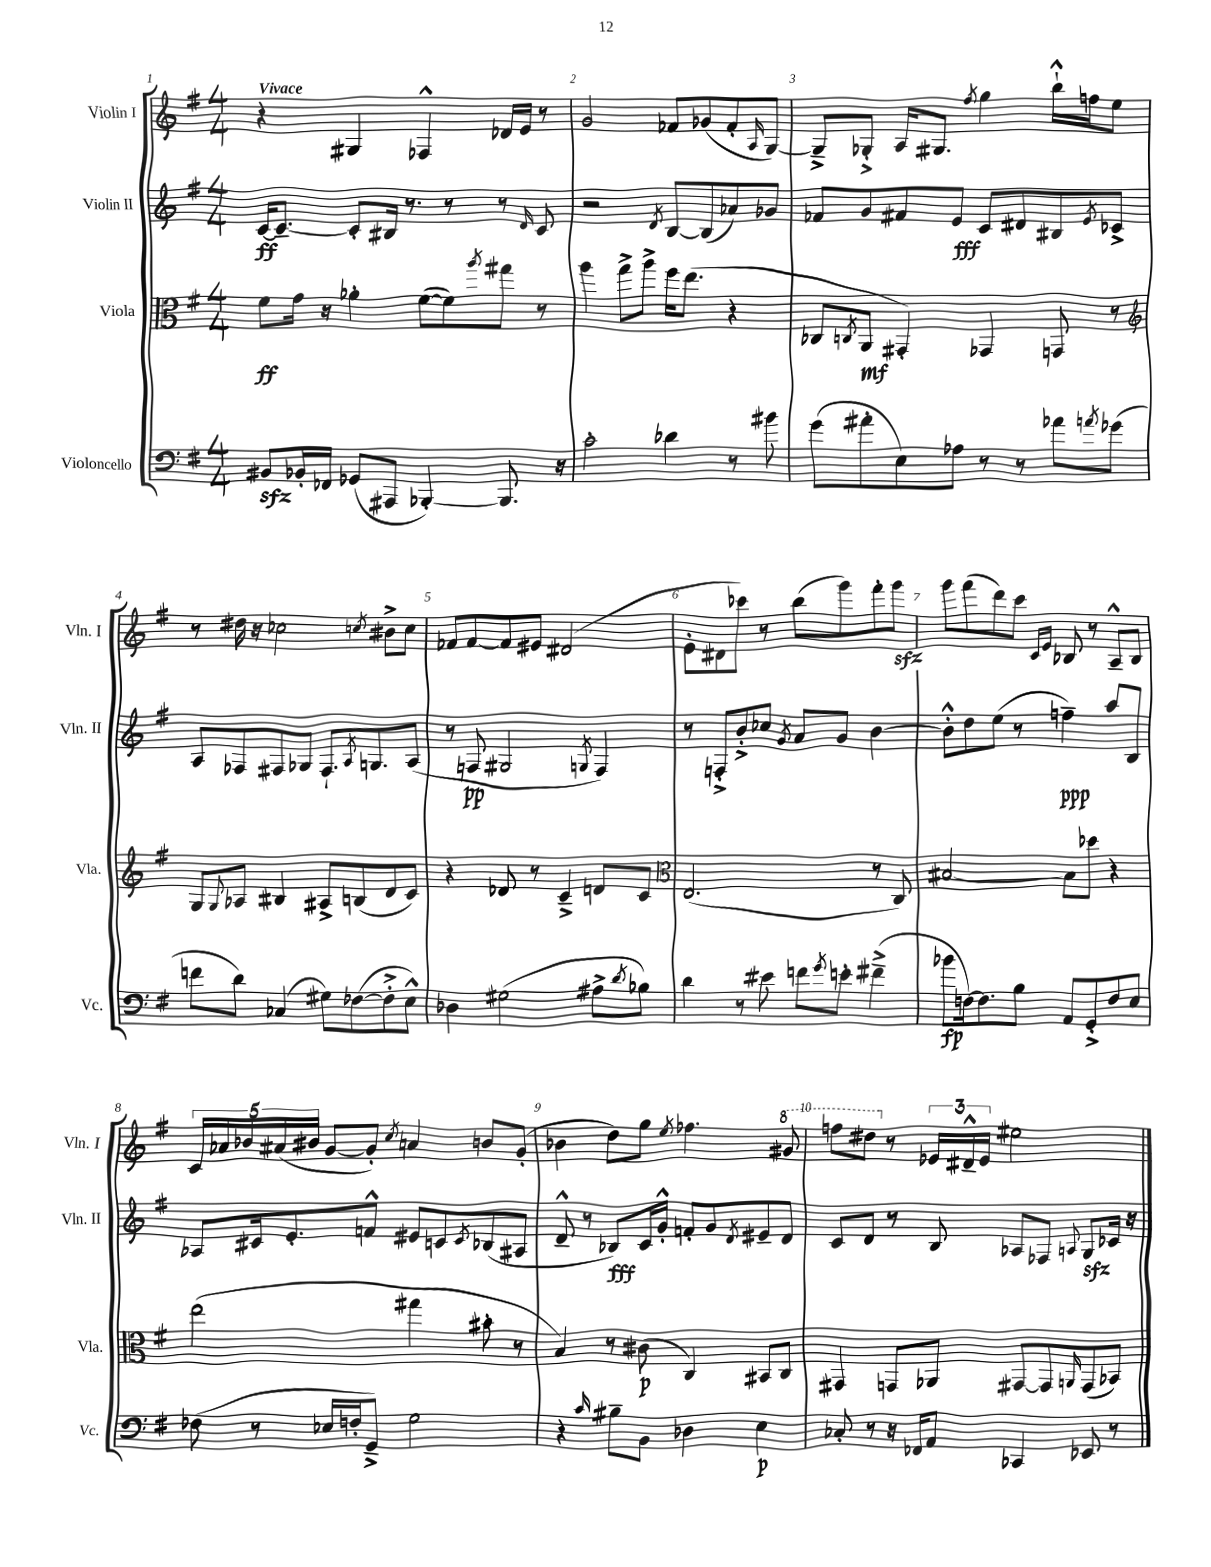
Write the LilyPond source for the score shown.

<<
\new StaffGroup <<
\new Staff = "s0" \with { instrumentName = "Violin I" shortInstrumentName = "Vln. I" } {
    \clef treble \key g \major \numericTimeSignature \time 4/4 \tempo "Vivace"
    r4 gis4 fes4-^ des'16 e'16 r8 |
    g'2 fes'8 ges'8( fes'8-. \grace { a16 } g8~) |
    g8---> ges8-.-> a16 gis8. \acciaccatura { fis''8 } g''4 b''16-!-^ f''16 e''8 |
    r8 dis''16 r16 ces''2 \acciaccatura { c''8 } bis'8-> c''8 |
    fes'8 fes'8~ fes'8 eis'8 dis'2( |
    e'8-. dis'8 ces'''8) r8 b''8( g'''8) fis'''8-. g'''8\sfz |
    g'''8 fis'''8( d'''8) c'''8 \grace { c'16 e'16 } bes8 r8 a8---^ bes8 |
    \tuplet 5/4 { c'16 aes'16 bes'16 ais'16( bis'16 } g'8~ g'8-.) \acciaccatura { c''8 } a'4 b'8 g'8-.( |
    bes'4 d''8) g''8 \acciaccatura { e''8 } fes''4. \ottava #1 gis''8 |
    f'''8 dis'''8 \ottava #0 r8 \tuplet 3/2 { ees'16 dis'16---^ ees'16 } eis''2 \bar "|." |
}
\new Staff = "s1" \with { instrumentName = "Violin II" shortInstrumentName = "Vln. II" } {
    \clef treble \key g \major \numericTimeSignature \time 4/4
    c'16~\ff c'8.~-- c'8-. bis16 r8. r8 r8 \grace { d'16 } c'8 |
    r2 \acciaccatura { d'8 } b8~ b8( aes'8) ges'8 |
    fes'8 g'8 fis'8 e'8\fff c'8 dis'8 bis8 \acciaccatura { e'8 } ces'8-> |
    a8 fes8 fis8 ges8 fis8.-! \acciaccatura { a8 } g8. a8( |
    r8 f8\pp gis2 \acciaccatura { g8 } f4) |
    r8 f8-.-> b'8-.-> ces''8 \acciaccatura { g'8 } a'8 g'8 b'4~ |
    b'8-.-^ d''8 e''8( r8 f''4--\ppp) a''8 b8 |
    aes8 cis'16 e'8.-. f'8-^ eis'8 c'8 \acciaccatura { c'8 } bes8( ais8 |
    d'8---^ r8 bes8\fff) c'16 g'16-.-^ f'8-. g'8 \acciaccatura { d'8 } eis'8-- d'8 |
    c'8 d'8 r8 b8 aes8 fes8 \appoggiatura { a8 } g8\sfz ces'16 r16 \bar "|." |
}
\new Staff = "s2" \with { instrumentName = "Viola" shortInstrumentName = "Vla." } {
    \clef alto \key g \major \numericTimeSignature \time 4/4
    fis'8\ff g'16 r16 aes'4-. fis'8~( fis'8) \acciaccatura { a''8 } gis''8 r8 |
    a''4 g''8-> a''8-> fis''16 e''8.( r4 |
    ces8 \acciaccatura { c8 } a,8\mf gis,4-.) ges,4 g,8 r8 |
    \clef treble g8 \appoggiatura { g8 } aes8 bis4 ais8-> b8( d'8 c'8) |
    r4 des'8 r8 c'4---> d'8 c'8 |
    \clef alto e2.( r8 c8) |
    bis2~ bis8 des''8 r4 |
    e''2( gis''4 bis'8-. r8 |
    b4) r8 cis'8\p( c4) bis,8 c8 |
    gis,4 g,8 aes,8 gis,8~ gis,8 \grace { a,16 } gis,8( bes,8) \bar "|." |
}
\new Staff = "s3" \with { instrumentName = "Violoncello" shortInstrumentName = "Vc." } {
    \clef bass \key g \major \numericTimeSignature \time 4/4
    bis,8\sfz bes,16-. fes,16 ges,8( ais,,8 bes,,4~-.) bes,,8. r16 |
    c'2-. des'4 r8 bis'8 |
    g'8( ais'8-. e8) aes8 r8 r8 aes'8 \acciaccatura { a'8 } ges'8( |
    f'8 d'8) ces4( gis8) fes8~( fes8-.-> e8-^) |
    des4 gis2( ais8-> \acciaccatura { d'8 } bes8) |
    d'4 r8 eis'8 f'8 \acciaccatura { g'8 } e'8-. fis'4--->( |
    bes'8\fp f16~) f8. b8 a,8 g,8-.-> f8 e8 |
    fes8( r8 ees16 f16-. g,8--->) g2 |
    r4 \grace { c'16 } bis8-- b,8 des4 e4\p |
    ces8-. r8 r16 fes,16 a,8 ces,4 ees,8 r8 \bar "|." |
}
>>
>>
\layout { \context { \Score \override BarNumber.break-visibility = ##(#f #t #t) barNumberVisibility = #all-bar-numbers-visible } }
